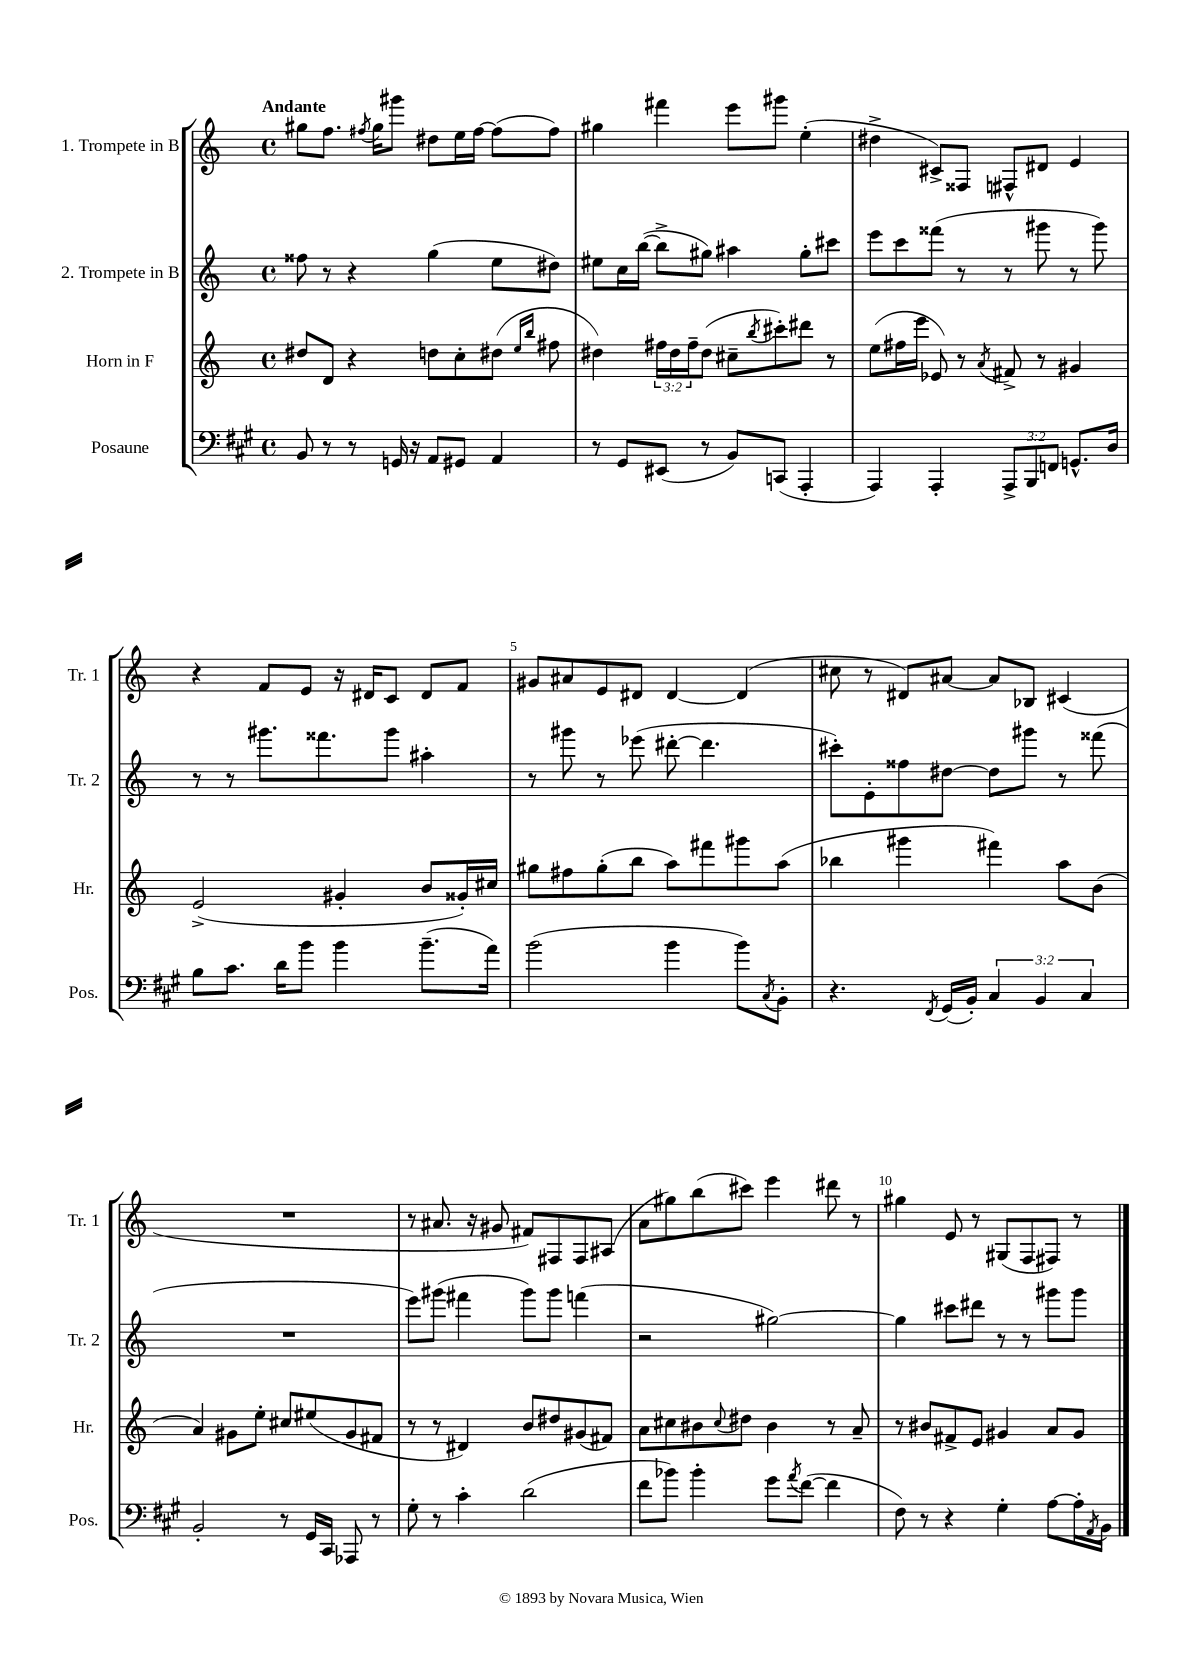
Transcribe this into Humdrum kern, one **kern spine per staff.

**kern	**kern	**kern	**kern
*staff4	*staff3	*staff2	*staff1
*clefF4	*clefG2	*clefG2	*clefG2
*k[f#c#g#]	*k[]	*k[]	*k[]
*M4/4	*M4/4	*M4/4	*M4/4
*met(c)	*met(c)	*met(c)	*met(c)
8BB/	8dd#/L	8ff##\	8gg#\L
8r	8d/J	8r	8.ff\J
8r	4r	4r	.
.	.	.	8qff#/
.	.	.	16gg#\LK
16GG/	.	.	8ggg#\J
16r	.	.	.
8AA/L	8dd\L	(4gg\	8dd#\L
8GG#/J	8cc'\	.	16ee\L
.	.	.	[16ff#\JJ
4AA/	(8dd#\J	8ee\L	(8ff#\]L
.	16qqee/LL	.	.
.	16qqbb/JJ	.	.
.	8ff#\	8dd#\J)	8ff#\J)
=	=	=	=
8r	4dd#\)	8ee#\L	4gg#\
8GG#/L	.	16cc\L	.
.	.	([16bb\JJ	.
(8EE#/J	24ff#\LL	8bb^\]L	4fff#\
.	24dd#\	.	.
.	24ff#~\J	.	.
8r	(8dd#\J	8gg#\J)	.
8BB/L)	8cc#~\L	4aa#\	8eee\L
.	8qbb/	.	.
(8CC/J	8ccc#'\)	.	8ggg#\J
4AAA'/	8ddd#\J	8gg#'\L	(4ee'\
.	8r	8ccc#\J	.
=	=	=	=
4AAA/)	(8ee\L	8eee\L	4dd#^\
.	16ff#\L	8ccc\	.
.	16eee\JJ	.	.
4AAA'/	8e-/)	(8fff##\J	8c#^/L)
.	8r	8r	8F##/J
.	8qa/	.	.
12AAA^/L	8f#^/	8r	8F#^^/L
12BBB/	.	.	.
.	8r	8ggg#\	8d#/J
12FF/J	.	.	.
8.GG^^/L	4g#/	8r	4e/
.	.	8ggg#\)	.
16D/Jk	.	.	.
=	=	=	=
8B\L	(2e^/	8r	4r
8.c#\J	.	8r	.
.	.	8.ggg#\L	8f/L
16d\LK	.	.	.
8b\J	.	.	8e/J
.	.	8.fff##\	.
4b\	4g#'/	.	16r
.	.	.	16d#/LK
.	.	8ggg#\J	8c/J
(8.b~\L	8b/L	4aa#'\	8d#/L
.	16g##'/L)	.	8f/J
16a\Jk)	16cc#/JJ	.	.
=	=	=	=
(2b\	8gg#\L	8r	8g#/L
.	8ff#\	8ggg#\	8a#/
.	(8gg#'\	8r	8e/
.	8bb\J	(8eee-\	8d#/J
4b\	8aa\L)	[8ddd#'\	[4d#/
.	8fff#\	4.ddd#\]	.
8b\L)	8ggg#\	.	(4d#/]
8qC#/	.	.	.
8BB'\J	(8aa\J	.	.
=	=	=	=
4.r	4bb-\	8ccc#'\L)	8cc#\
.	.	8e'\	8r
.	4ggg#\	8ff##\	8d#/L)
8qFF#/	.	.	.
(16GG#/LL	.	[8dd#\J	[8a#/J
16BB'/JJ)	.	.	.
6C#/	4fff#\)	8dd#\]L	8a#/]L
.	.	8ggg#\J	8B-/J
6BB/	.	.	.
.	8aa\L	8r	(4c#/
6C#/	.	.	.
.	(8b\J	(8fff##\	.
=	=	=	=
2BB'/	4a/)	1r	1r
.	8g#\L	.	.
.	8ee'\J	.	.
8r	8cc#/L	.	.
16GG#/LL	(8ee#/	.	.
16CC#/JJ	.	.	.
8AAA-/	8g#/	.	.
8r	8f#/J	.	.
=	=	=	=
8G#'\	8r	8eee\L)	8r
8r	8r	(8ggg#\J	8.a#/
4c#'\	4d#/)	4fff#\	.
.	.	.	16r
.	.	.	8g#/
(2d\	8b/L	8ggg#\L)	8f#/L)
.	8dd#/	8ggg#\J	8F#/
.	(8g#/	(4fff\	8F#/
.	8f#/J)	.	(8A#/J
=	=	=	=
8f#\L	8a\L	2r	8a\L
8b-\J)	8cc#\	.	8gg#\)
4b-'\	8b#\	.	(8bb\
.	8qqcc#/	.	.
.	8dd#\J	.	8ccc#\J)
8g#\L	4b#\	[2gg#\)	4eee\
8qa/	.	.	.
([8f#\J	.	.	.
4f#\]	8r	.	8ddd#\
.	8a~/	.	8r
=	=	=	=
8F#\)	8r	4gg#\]	4gg#\
8r	8b#/L	.	.
4r	8f#^/	8ccc#\L	8e/
.	8e/J	8ddd#\J	8r
4G#'\	4g#/	8r	(8G#/L
.	.	8r	8F/
[8A\L	8a/L	8ggg#\L	8F#/J)
16A'\]L	8g#/J	8ggg#\J	8r
8qAA/	.	.	.
16BB\JJ	.	.	.
==	==	==	==
*-	*-	*-	*-
